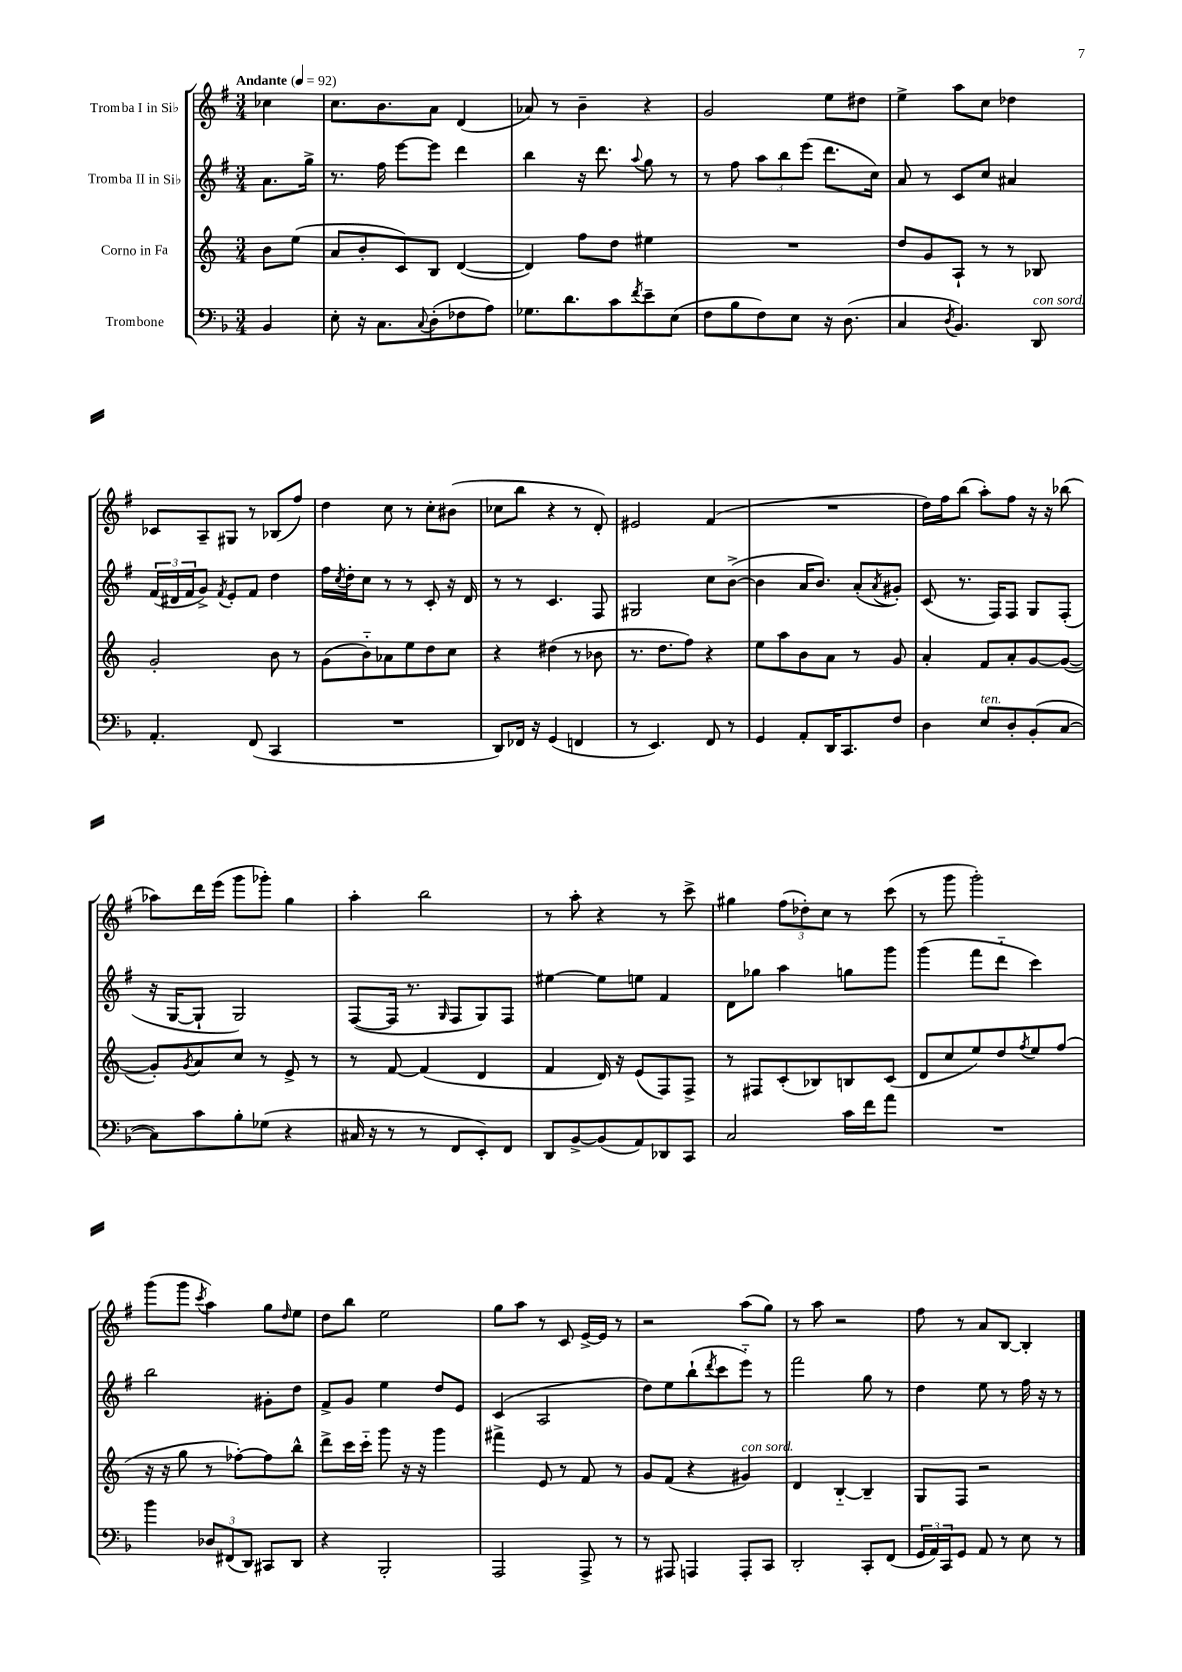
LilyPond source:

<<
\new StaffGroup <<
\new Staff = "s0" \with { instrumentName = "Tromba I in Sib" } {
    \clef treble \key g \major \numericTimeSignature \time 3/4 \partial 4 \tempo "Andante" 4 = 92
    ces''4 |
    c''8. b'8. a'8 d'4( |
    aes'8) r8 b'4-- r4 |
    g'2 e''8 dis''8 |
    e''4-> a''8 c''8 des''4 |
    ces'8 a8-- gis8 r8 bes8( fis''8) |
    d''4 c''8 r8 c''8-. bis'8( |
    ces''8 b''8 r4 r8 d'8-.) |
    eis'2 fis'4( |
    R2. |
    d''16) fis''16 b''8( a''8-.) fis''8 r16 r16 bes''8( |
    aes''8) d'''16 e'''16( g'''8 ges'''8-.) g''4 |
    a''4-. b''2 |
    r8 a''8-. r4 r8 c'''8-> |
    gis''4 \tuplet 3/2 { fis''8( des''8-.) c''8 } r8 c'''8( |
    r8 g'''8 g'''2-.) |
    g'''8( g'''8 \acciaccatura { c'''8 } a''4) g''8 \grace { d''16 } e''8 |
    d''8 b''8 e''2 |
    g''8 a''8 r8 c'8 e'16~-> e'16 r8 |
    r2 a''8( g''8) |
    r8 a''8 r2 |
    fis''8 r8 a'8 b8~ b4-. \bar "|." |
}
\new Staff = "s1" \with { instrumentName = "Tromba II in Sib" } {
    \clef treble \key g \major \numericTimeSignature \time 3/4 \partial 4
    a'8. g''16-> |
    r8. fis''16 e'''8~ e'''8 d'''4 |
    b''4 r16 d'''8. \appoggiatura { a''8 } g''8 r8 |
    r8 fis''8 \tuplet 3/2 { a''8 b''8 e'''8( } d'''8. c''16) |
    a'8 r8 c'8 c''8 ais'4 |
    \tuplet 3/2 { fis'16( dis'16 fis'16 } g'8->) \acciaccatura { fis'8 } e'8-. fis'8 d''4 |
    fis''16 \acciaccatura { c''8 } d''16-. c''8 r8 r8 c'8-. r16 d'16 |
    r8 r8 c'4. fis8 |
    gis2 c''8 b'8~->( |
    b'4 a'16 b'8.) a'8-.( \acciaccatura { a'8 } gis'8-.) |
    c'8( r8. fis16) fis8 g8 fis8-.( |
    r16 g16~ g8-! g2) |
    fis8~( fis16 r8. \grace { g16 } fis8 g8) fis8 |
    eis''4~ eis''8 e''8 fis'4 |
    d'8 ges''8 a''4 g''8 g'''8 |
    g'''4( fis'''8 d'''8-_ c'''4) |
    b''2 gis'8-. d''8 |
    fis'8-> g'8 e''4 d''8 e'8 |
    c'4( a2 |
    d''8) e''8 b''8-!( \acciaccatura { d'''8 } c'''8 e'''8-_) r8 |
    fis'''2 g''8 r8 |
    d''4 e''8 r8 fis''16 r16 r8 \bar "|." |
}
\new Staff = "s2" \with { instrumentName = "Corno in Fa" } {
    \clef treble \key c \major \numericTimeSignature \time 3/4 \partial 4
    b'8 e''8( |
    a'8 b'8-. c'8) b8 d'4~( |
    d'4) f''8 d''8 eis''4 |
    R2. |
    d''8 g'8 a8-! r8 r8 bes8 |
    g'2-. b'8 r8 |
    g'8( b'8-_) aes'8 e''8 d''8 c''8 |
    r4 dis''4( r8 bes'8 |
    r8. d''8. f''8) r4 |
    e''8 a''8 b'8 a'8 r8 g'8 |
    a'4-. f'8 a'8-. g'8~ g'8~( |
    g'8-.) \acciaccatura { g'8 } a'8 c''8 r8 e'8-> r8 |
    r8 f'8~ f'4( d'4 |
    f'4 d'16) r16 e'8( f8) f8-> |
    r8 fis8 c'8-.( bes8) b8 c'8( |
    d'8 c''8 e''8) d''8 \acciaccatura { f''8 } e''8 f''8( |
    r16 r16 g''8 r8 fes''8~-.) fes''8 b''8-^ |
    d'''8-> c'''16 c'''16-_ g'''8 r16 r16 g'''4 |
    fis'''4-> e'8 r8 f'8 r8 |
    g'8 f'8( r4 gis'4^\markup { \italic "con sord." }) |
    d'4 b4~-_ b4-- |
    g8 f8 r2 \bar "|." |
}
\new Staff = "s3" \with { instrumentName = "Trombone" } {
    \clef bass \key f \major \numericTimeSignature \time 3/4 \partial 4
    bes,4 |
    e8-. r16 c8. \appoggiatura { c8 } d8-.( fes8 a8) |
    ges8. d'8. c'8 \acciaccatura { f'8 } e'8-- e8( |
    f8 bes8 f8) e8 r16 d8.( |
    c4 \acciaccatura { d8 } bes,4.) d,8^\markup { \italic "con sord." } |
    a,4.-. f,8( c,4 |
    R2. |
    d,8) fes,16 r16 g,4( f,4 |
    r8 e,4.) f,8 r8 |
    g,4 a,8-. d,16 c,8. f8 |
    d4 e8^\markup { \italic "ten." } d8-. bes,8-.( c8~ |
    c8) c'8 bes8-. ges8( r4 |
    cis16 r16 r8 r8 f,8 e,8-.) f,8 |
    d,8 bes,8~-> bes,8( a,8) des,8 c,8 |
    c2 c'16 f'16 a'8 |
    R2. |
    bes'4 \tuplet 3/2 { des8 fis,8( d,8) } cis,8 d,8 |
    r4 bes,,2-. |
    a,,2 a,,8-> r8 |
    r8 ais,,8 a,,4 a,,8-. c,8 |
    d,2-. c,8-. f,8( |
    \tuplet 3/2 { g,16 a,16) c,16 } g,8 a,8 r8 e8 r8 \bar "|." |
}
>>
>>
\layout { \context { \Score \remove "Bar_number_engraver" } }
